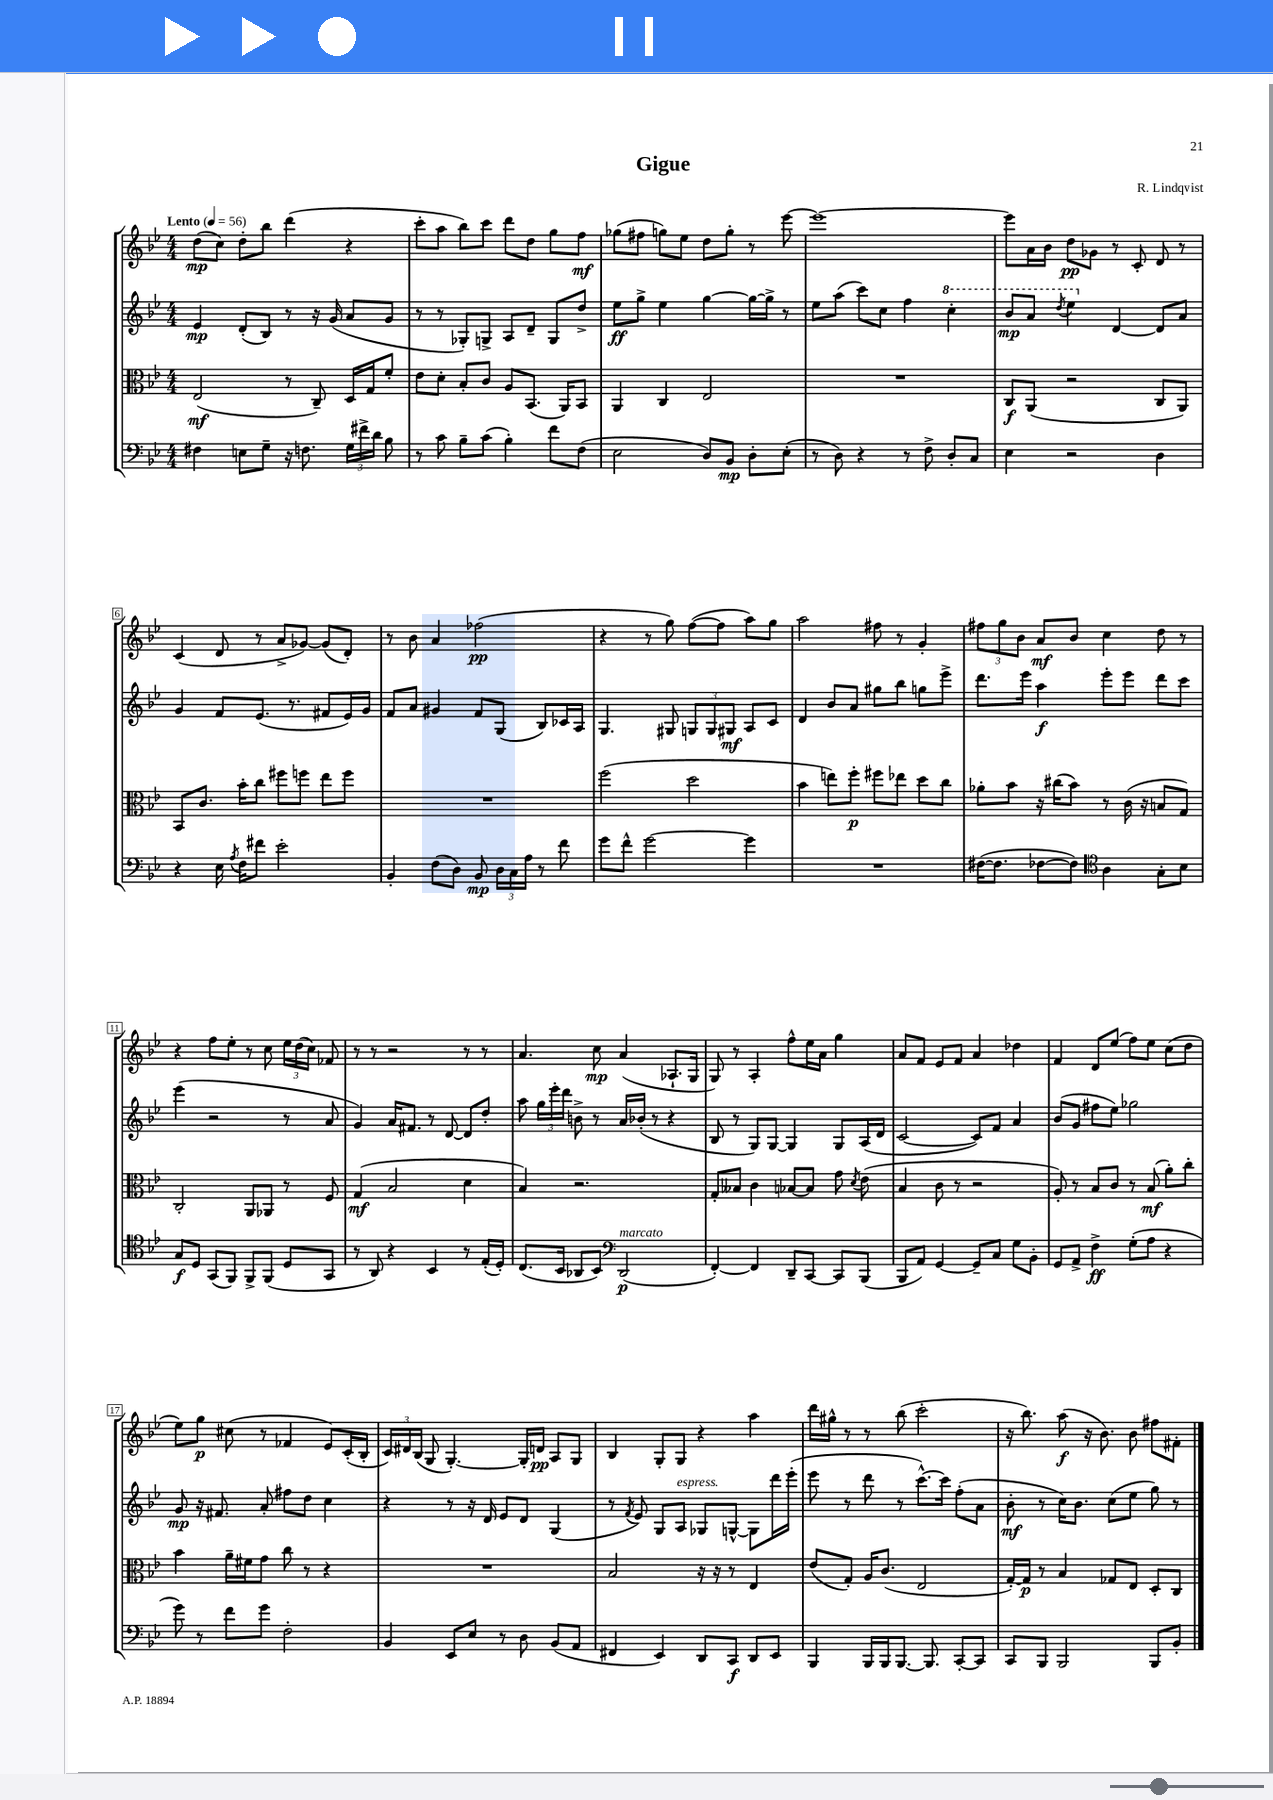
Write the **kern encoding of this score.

**kern	**kern	**kern	**kern
*staff4	*staff3	*staff2	*staff1
*clefF4	*clefC3	*clefG2	*clefG2
*k[b-e-]	*k[b-e-]	*k[b-e-]	*k[b-e-]
*M4/4	*M4/4	*M4/4	*M4/4
*MM56	*MM56	*MM56	*MM56
4F#	(2E-	4e-	(8dd
.	.	.	8cc)
8E	.	(8d'	8dd'
8G~	.	8B-)	8bb-
16r	8r	8r	(4ddd
8.F	.	.	.
.	8C~)	16r	.
.	.	(16g	.
24G	16D	8a	4r
24f#^	.	.	.
.	16G	.	.
24d	.	.	.
8B-	8f'	8g	.
=	=	=	=
8r	8e-	8r	8ccc'
8c	8d'	8r	8aa
8B-~	8B-'	8G-')	8bb-)
(8c	8c	8G^	8ccc
4B-')	8A	8A	8ddd
.	(8.BB-	8d~	8dd
8f	.	8G	8gg
.	16AA)	.	.
(8F	8BB-	8dd^	8ff
=	=	=	=
2E-	4AA	8ee-	(8gg-
.	.	8gg^	8ff#
.	4C	4ee-	8gg)
.	.	.	8ee-
8D)	2E-	[4gg	8dd
8BB-	.	.	8gg'
8D'	.	16gg_	8r
.	.	16gg^]	.
(8E-'	.	8r	[8eee-
=	=	=	=
8r	1r	8ee-	1eee-_
8D)	.	(8aa	.
4r	.	8ccc)	.
.	.	8cc	.
8r	.	4ff	.
8F^	.	.	.
8D'	.	4ccc'	.
8C	.	.	.
=	=	=	=
4E-	8C	8bb-	8eee-]
.	(8AA	8aa	16a
.	.	.	16b-
.	.	8qddd	.
2r	2r	4eee-	8dd
.	.	.	8g-
.	.	[4d	8r
.	.	.	8c'
4D	8C	8d]	8d
.	8AA)	8a	8r
=	=	=	=
4r	8BB-	4g	(4c
.	8.c	.	.
16E-	.	8f	8d
8qA	.	.	.
16F	16b-'	.	.
8f#	8cc	(8.e-	8r
2e-'	8ff#	.	8a^
.	.	8.r	.
.	8ff	.	[8g-)
.	8ee-	8f#	(8g-]
.	8ff	16e-)	8d')
.	.	16g	.
=	=	=	=
4BB-'	1r	8f	8r
.	.	8a	8b-
(8F	.	4g#	4a
8D)	.	.	.
8BB-	.	8f	(2ff-
24D	.	(8G	.
24C	.	.	.
24A	.	.	.
8r	.	8B-)	.
8f	.	16c-	.
.	.	16A	.
=	=	=	=
8g	(2ff	4.G	4r
8f^^	.	.	.
[2g	.	.	8r
.	.	8G#	8gg)
.	2dd	12G	([8ff
.	.	12G	.
.	.	.	8ff]
.	.	12G#	.
4g]	.	8A	8aa)
.	.	8c	8gg
=	=	=	=
1r	4b-	4d	2aa
.	8ee)	8b-	.
.	8ff'	8a	.
.	8ff#	8gg#	8ff#
.	8ee-	8bb-	8r
.	8dd	8gg	4g'
.	8cc	8eee-^	.
=	=	=	=
([16F#	8a-'	8.ddd	12ff#
8.F#]	.	.	.
.	.	.	12gg
.	8b-	.	.
.	.	.	12b-
.	.	16eee-	.
[8F-	16r	4aa	8a
.	(16cc#	.	.
8F-])	8b-)	.	8b-
*clefC4	*	*	*
4A	8r	8eee-'	4cc
.	(16c	8eee-	.
.	16r	.	.
8G'	8B	8ddd	8dd
8B-	8G)	8ccc	8r
=	=	=	=
8G	2C'	(4eee-	4r
8D	.	.	.
(8GG	.	2r	8ff
8FF)	.	.	8ee-'
8FF^	8AA	.	8r
(8FF	8AA-	.	8cc
8D	8r	8r	24ee-
.	.	.	(24dd
.	.	.	24cc)
8GG	8F	8a	8f-
=	=	=	=
8r	(4G	4g)	8r
8AA)	.	.	8r
4r	2B-	16a	2r
.	.	8.f#	.
4BB-	.	8r	.
.	.	[8d	.
8r	4d	8d]	8r
(16E-'	.	8dd'	8r
16D')	.	.	.
=	=	=	=
(8.C	4B-)	8aa	4.a
.	.	24gg	.
.	.	24eee-'	.
16BB-	.	.	.
.	.	24ddd	.
8AA-	2.r	8b^	.
8BB-)	.	8r	8cc
*clefF4	*	*	*
(2DD	.	16a	(4a
.	.	(16b-'	.
.	.	8r	.
.	.	4r	8.A-`
.	.	.	16G
=	=	=	=
[4FF')	8G'	8B-	8G)
.	8B--	8r	8r
4FF]	4c	8G)	4A'
.	.	[8G	.
8DD~	[8B-	4G]	8ff^^
[8CC	8B-]	.	16ee-
.	.	.	16a
8CC]	8g	8G	4gg
.	8qd	.	.
(8BBB-	(8e-	(16A	.
.	.	16d	.
=	=	=	=
8BBB-	4B-	[2c	8a
8AA)	.	.	8f
[4GG	8c	.	8e-
.	8r	.	8f
8GG~]	2r	8c])	4a
8C	.	8f	.
8G	.	4a	4dd-
8BB-'	.	.	.
=	=	=	=
8GG	8A')	(8b-	4f
8AA^	8r	8g	.
4F^	8B-	8ff#	8d
.	8c	8ee-)	(8ee-
(8G'	8r	2gg-	8ff)
8A	(8B-	.	8ee-
4r	8a')	.	(8cc
.	8cc'	.	8dd
=	=	=	=
8g)	4b-	8g	8ee-)
8r	.	16r	8gg
.	.	8.f#	.
8f	16a~	.	(8cc#
.	16f#	.	.
8g	8g	8a'	8r
2F'	8cc	8ff#	4f-
.	8r	8dd	.
.	4r	4cc	8e-)
.	.	.	(16c'
.	.	.	16B-'
=	=	=	=
4BB-	1r	4r	24c)
.	.	.	24d#
.	.	.	(24B-
.	.	.	8G
8EE-	.	8r	[4.G')
8E-	.	16r	.
.	.	16d	.
8r	.	8e-	.
8D	.	8d	16G']
.	.	.	16d
(8BB-	.	(4G	8A
8AA	.	.	8G
=	=	=	=
4FF#	2B-	8r	4B-
.	.	8qf	.
.	.	8e-)	.
4EE-)	.	8G	8G'
.	.	8A	8G
8DD	16r	8G-	4r
.	16r	.	.
8CC	8r	[8G^^	.
8DD	4E-	8G]	4aa
8EE-	.	16ddd	.
.	.	(16eee-'	.
=	=	=	=
4BBB-	(8e-	8eee-	16ddd
.	.	.	16gg#^^
.	8G')	8r	8r
16BBB-	16A	8ddd	8r
16BBB-	(8.c	.	.
[8.BBB-	.	8r	(8bb-
.	2E-	[8.ccc^^)	2ccc'
8.BBB-]	.	.	.
.	.	16ccc]	.
[8CC'	.	(8ff'	.
8CC]	.	8a	.
=	=	=	=
8CC	[16G')	8b-'	16r
.	16G]	.	8.bb-)
8BBB-	8r	8r	.
2BBB-	4B-	16cc)	(8aa
.	.	8.b-	.
.	.	.	16r
.	.	.	8.b-)
.	8G-	(8cc	.
.	8E-	8ee-	8b-
8BBB-	8D'	8gg)	8ff#
8BB-'	8C	8r	8f#'
==	==	==	==
*-	*-	*-	*-
